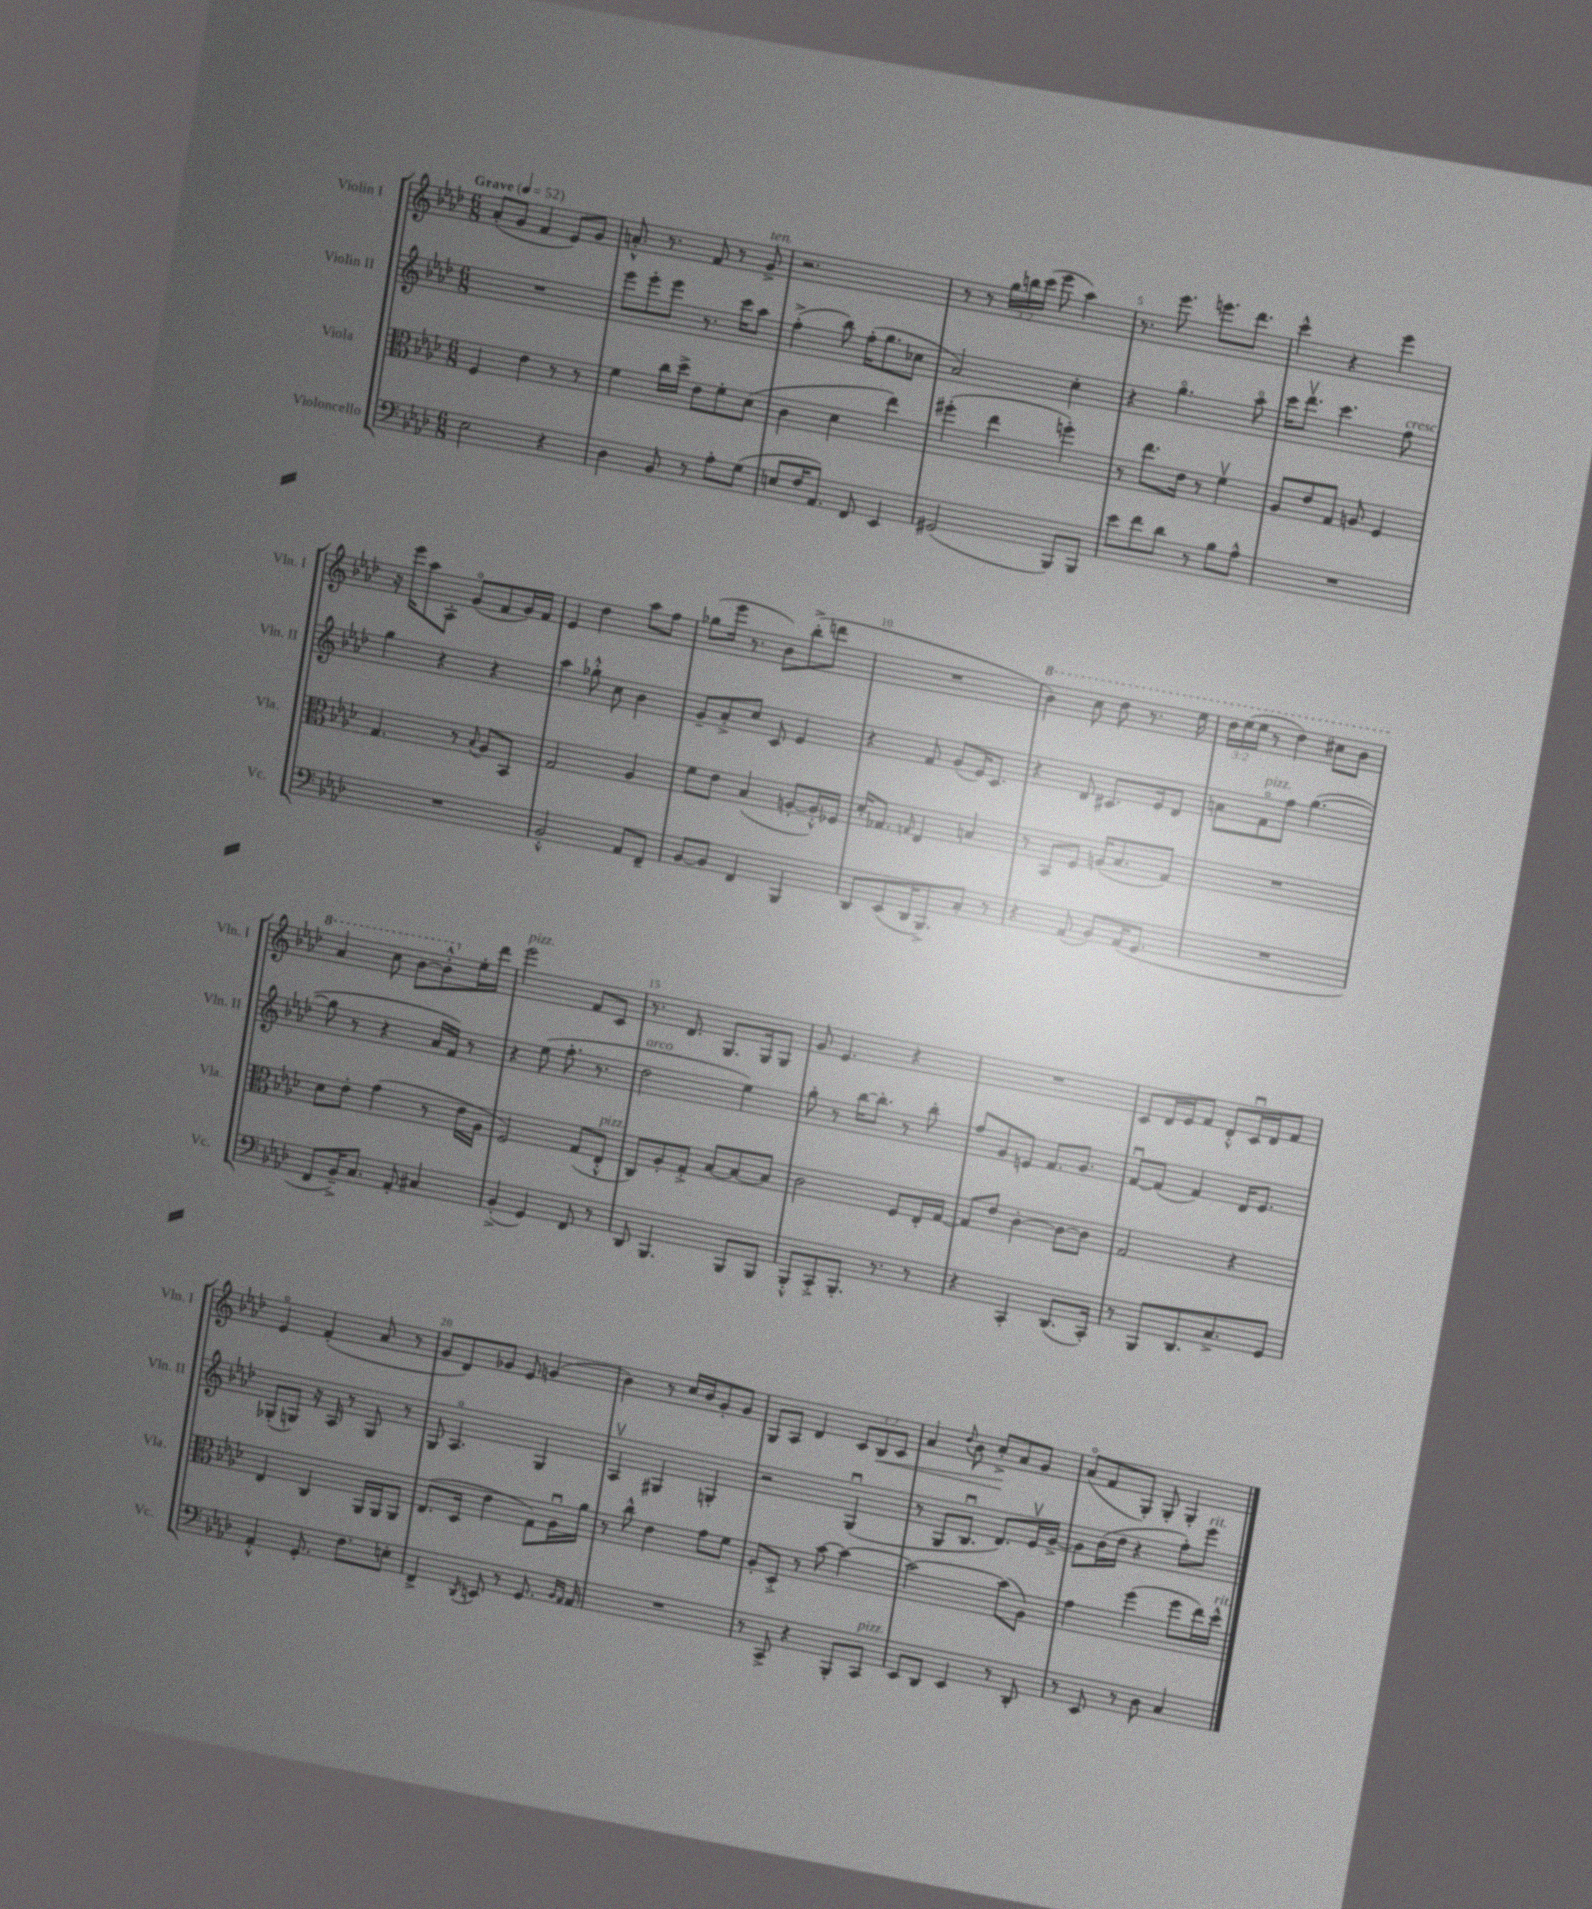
<<
\new StaffGroup <<
\new Staff = "s0" \with { instrumentName = "Violin I" shortInstrumentName = "Vln. I" } {
    \clef treble \key aes \major \numericTimeSignature \time 6/8 \override Staff.TupletNumber.text = #tuplet-number::calc-fraction-text \tempo "Grave" 4 = 52
    aes'8-.( g'8 f'4 ees'8) g'8 |
    a'8.-.-^ r8. f'8 r8 g'8->^\markup { \italic "ten." } |
    r2. |
    r8 r8 \tuplet 3/2 { g''16 b''16 c'''16( } ees'''8 aes''4) |
    r8. ees'''8. e'''8. des'''8. |
    c'''4-^ r4 ees'''4 |
    r16 ees'''16 aes''8 aes8-. g'8\flageolet( f'8 g'16) f'16 |
    ees'4 des''4 aes''8 f''8 |
    ges''8( ees'''16 r8. bes'8) bes''8-.->( d'''8 |
    R2. |
    \ottava #1 bes''4) c'''8 des'''8 r8. ees'''16 |
    \tuplet 3/2 { des'''16 ees'''16( ees'''16 } r8 des'''4) cis'''8 bes''8 |
    aes''4 c'''8 bes''8~ bes''8-.-^ \ottava #0 ees''16-. des'''16 |
    ees'''2^\markup { \italic "pizz." } f'8 c'8 |
    r8. des'8. g8. g16 g8 |
    g'8 ees'4. r4 |
    R2. |
    c'8 des'16 ees'16 f'8 des'8-.-^ c'16\downbow des'16 f'8 |
    ees'4\flageolet f'4-.( aes'8 r8 |
    g'8 des'8) ges'8 ees'8 g'4( |
    bes'4) r8 c''16 bes'16 g'8-. g'8 |
    g8 aes8 des'4 \tuplet 3/2 { c'8 bes8\< c'8 } |
    aes'4 \appoggiatura { des''8 } bes'8 c''8-.->\! aes'8 g'8 |
    aes'8\flageolet( f'8 g8-.) g8-. g4-. \bar "|." |
}
\new Staff = "s1" \with { instrumentName = "Violin II" shortInstrumentName = "Vln. II" } {
    \clef treble \key aes \major \numericTimeSignature \time 6/8
    R2. |
    ees'''8 ees'''8-. ees'''8 r8. c'''16 aes''8 |
    f''4-.->( bes''8) f''16-.( g''8. ces''8 |
    aes'2) c''4-. |
    r4 g''4.\flageolet aes''8\flageolet |
    c'''16 des'''8.\upbow c'''4. f''8^\markup { \italic "cresc." } |
    g''4 r4 r4 |
    aes''4 ges''8-.-^ c''8 bes'4 |
    g'8-- aes'8-.-> c''8 c'8 ees'4 |
    r4 f'8 g'8( ees'16) c'8. |
    r4 des'8 cis'8. ees'16 des'8 |
    a'8 f'8\flageolet^\markup { \italic "pizz." } f''8 g''4.~( |
    g''8 r8 r4 aes'16 f'16) r8 |
    r4 ees''8( f''8.-. r8. |
    des''2^\markup { \italic "arco" } ees''4) |
    g''8-. r8 bes''16~ bes''8.-. r8 bes''8-. |
    f''8 g'8 e'8 f'8. g'8. |
    f'8~\downbow f'8( f'4) des'16 ees'8. |
    ges8-.( g8) r16 aes16 r8 g8 r8 |
    g8 aes4.\flageolet g4 |
    aes4\upbow gis4 g4-. |
    r2 g4\downbow( |
    r8 g8 bes8.\downbow des'8.) ees'16\upbow g'16~-> |
    g'8 bes'16( des''16 r4 f''8-.) ees'''8^\markup { \italic "rit." } \bar "|." |
}
\new Staff = "s2" \with { instrumentName = "Viola" shortInstrumentName = "Vla." } {
    \clef alto \key aes \major \numericTimeSignature \time 6/8
    f4 ees'4 r8 r8 |
    f'4 c''16 des''16-> ees'8 f'8-. des'8( |
    c'4 des'4 ees''4) |
    fis''4-.( ees''4 f''4-.) |
    r8 ees''8. ees'16 r8 f'4\upbow |
    aes8 ees'8 g8 a8 f4 |
    g4. r8 \appoggiatura { bes8 } aes8 bes,8 |
    g2 aes4 |
    f'8 ees'8 bes4( a8~-. a16-.-^) fes16 |
    des'16-. ges8. \grace { g16 } ees4 b4 |
    r8 bes,8 f8 a16( bes8. g8) |
    R2. |
    des'8 ees'8-. g'4( r8 ees'16 aes16 |
    f2) g8( ees8-.-^^\markup { \italic "pizz." } |
    c8) aes8-. g8-.-> bes8~ bes8~ bes8 |
    c'2 f8 ees16-. g16~ |
    g8 ees'8 c'4~-. c'8~ c'8 |
    g2 r4 |
    ees4 c4 aes,16 aes,16 aes,8 |
    ees8.( des16 ees'4 g8) aes16\downbow aes'16 |
    r8 c''8-^ ees'4 g'8 f'8 |
    aes8-. des8-.-> r8 bes'8~ bes'4~ |
    bes'2~ bes'8( aes8) |
    g'4 f''4( f''8 ees''16) des''16-^^\markup { \italic "rit." } \bar "|." |
}
\new Staff = "s3" \with { instrumentName = "Violoncello" shortInstrumentName = "Vc." } {
    \clef bass \key aes \major \numericTimeSignature \time 6/8
    ees2 r4 |
    des4 bes,8 r8 aes8-. g8( |
    e8 f16 aes,8.) f,8 ees,4 |
    gis,2( bes,,8) bes,,8 |
    ees'8 f'8 des'8 r8 bes8 aes8-^ |
    R2. |
    R2. |
    bes,2-.-^ aes,8 f,8-- |
    bes,8~ bes,8 f,4 bes,,4 |
    des,8 ees,8( des,16 bes,,8.->) c8-. r8 |
    r4 aes,8( bes,8) aes,16( g,8. |
    R2. |
    f,8 bes,16--->) c8. aes,8-. cis4 |
    bes,4-.->( g,4) f,8 r8 |
    des,8 bes,,4. bes,,8 bes,,8 |
    bes,,8-.-^ c,8-.-> bes,,8.-. r8. r8 |
    r4 c,4-. des,8.( c,16-.) |
    r8 bes,,8 des,8. c8.-> g,8 |
    aes,4-.-^ g,8.-. f8. e8-. |
    f,4-> \acciaccatura { des,8 } e,8 r8 g,8. \grace { bes,16 aes,16 } aes,16 |
    R2. |
    r8 c,8-> r4 bes,,8-. c,8^\markup { \italic "pizz." } |
    ees,8 des,8 ees,4 r8 des,8-. |
    r8 ees,8 r8 des8 c4 \bar "|." |
}
>>
>>
\layout { \context { \Score \override BarNumber.break-visibility = ##(#f #t #t) barNumberVisibility = #(every-nth-bar-number-visible 5) } }
